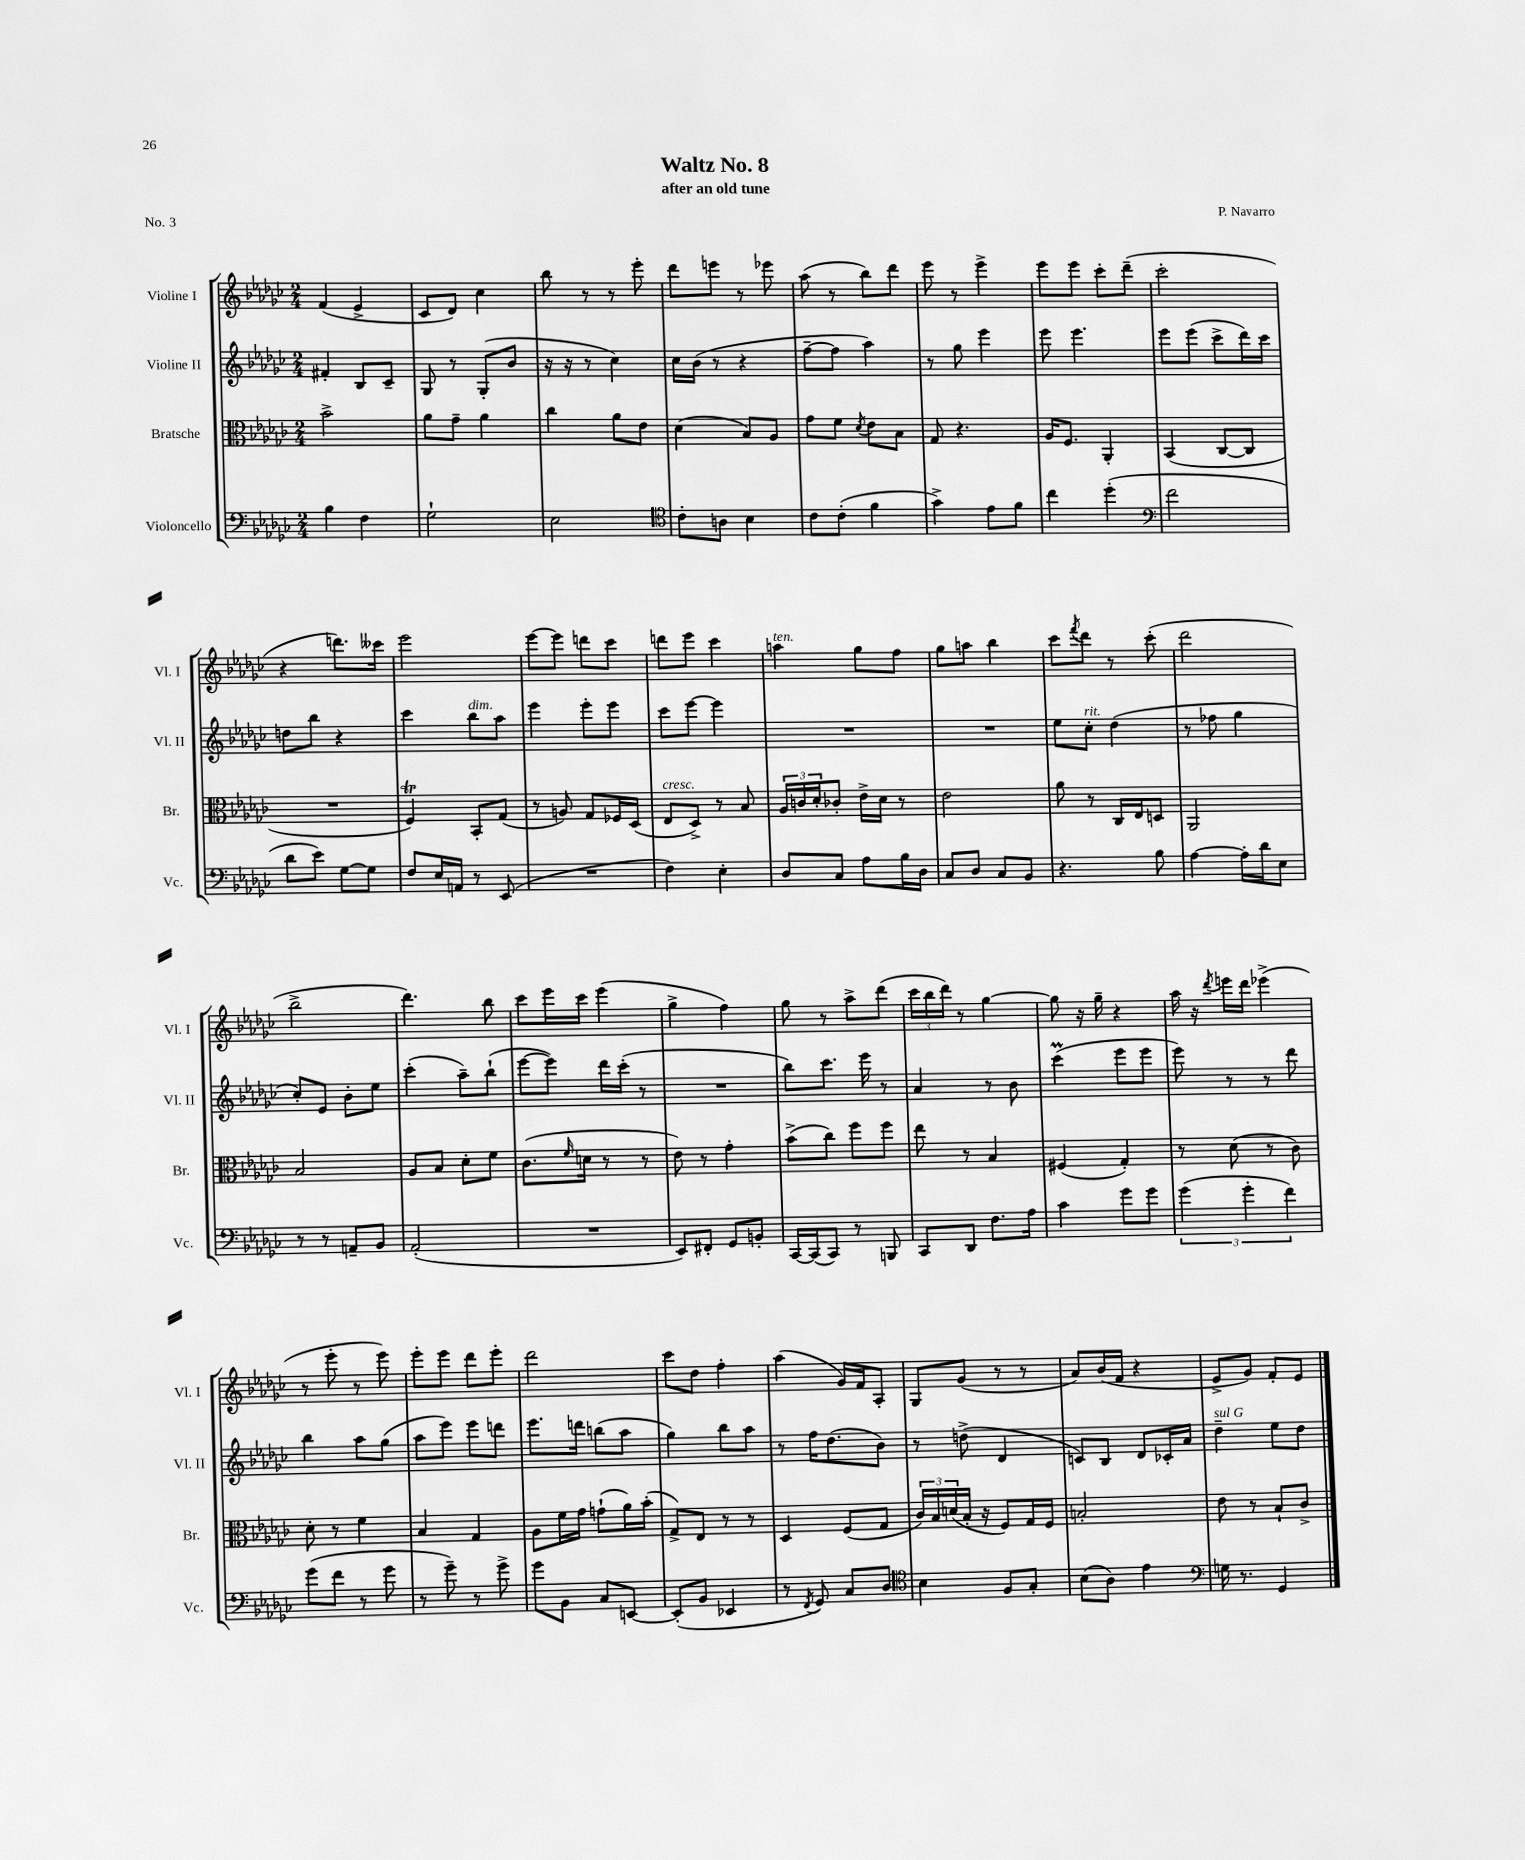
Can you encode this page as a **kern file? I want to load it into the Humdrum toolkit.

**kern	**kern	**kern	**kern
*staff4	*staff3	*staff2	*staff1
*clefF4	*clefC3	*clefG2	*clefG2
*k[b-e-a-d-g-c-]	*k[b-e-a-d-g-c-]	*k[b-e-a-d-g-c-]	*k[b-e-a-d-g-c-]
*M2/4	*M2/4	*M2/4	*M2/4
4B-	2b-^	4f#'	(4f
4F	.	8B-	4e-^
.	.	8c-~	.
=	=	=	=
2G-`	8a-	8G-	8c-
.	8g-~	8r	8d-)
.	4a-	(8G-'	4cc-
.	.	8b-	.
=	=	=	=
2E-	4cc-	16r	8bb-
.	.	16r	.
.	.	8r	8r
.	8a-	4cc-)	8r
.	8e-	.	8eee-'
=	=	=	=
*clefC4	*	*	*
8c-'	(4d-	16cc-	8ddd-
.	.	(16b-	.
8A	.	8r	8eee
4B-	8B-)	4r	8r
.	8A-	.	8eee-
=	=	=	=
8c-	8g-	[8ff~	(8aa-
(8c-'	8f	8ff]	8r
.	8qd-	.	.
4f	8e-	4aa-)	8bb-)
.	8B-	.	8ddd-
=	=	=	=
4g-^)	8G-	8r	8eee-
.	4.r	8gg-	8r
8e-	.	4eee-	4eee-^
8f	.	.	.
=	=	=	=
4cc-	16A-	8eee-	8eee-
.	8.F	.	.
.	.	4.eee-	8eee-
(4dd-'	4AA-'	.	8ccc-'
.	.	.	(8ddd-~
=	=	=	=
*clefF4	*	*	*
2f	(4BB-	8eee-	2ccc-'
.	.	(8eee-	.
.	[8C-	8ccc-^	.
.	8C-]	16ddd-)	.
.	.	16ccc-	.
=	=	=	=
8d-	2r	8dd	4r
8e-)	.	8bb-	.
[8G-	.	4r	8.ddd)
8G-]	.	.	.
.	.	.	16ccc--
=	=	=	=
8F	4F)	4ccc-	2eee-
16E-	.	.	.
16AA	.	.	.
8r	8BB-'	8bb-	.
(8EE-	(8G-	8aa-	.
=	=	=	=
2r	8r	4eee-	[8eee-
.	8A)	.	8eee-]
.	8G-	8eee-'	8ddd
.	16F-	8eee-	8ccc-
.	(16D-	.	.
=	=	=	=
4F)	8E-	8ccc-	8ddd
.	8D-^)	[8eee-	8eee-
4E-'	8r	4eee-]	4ccc-
.	8B-	.	.
=	=	=	=
8D-	24A-	2r	4aa
.	24c	.	.
.	24d-'	.	.
8C-	8c-'	.	.
8A-	16e-^	.	8gg-
.	16d-	.	.
16B-	8r	.	8ff
16D-	.	.	.
=	=	=	=
8C-	2e-	2r	8gg-
8D-	.	.	8aa
8C-	.	.	4bb-
8BB-	.	.	.
=	=	=	=
4.r	8a-	8ee-	8ccc-
.	.	.	8qfff
.	8r	8cc-'	8ddd-
.	16C-	(4dd-	8r
.	16E-	.	.
8B-	8D	.	(8ccc-'
=	=	=	=
[4A-	2AA-	8r	2ddd-
.	.	8ff-	.
16A-']	.	4gg-	.
16d-	.	.	.
8E-	.	.	.
=	=	=	=
8r	2B-	8cc-')	2bb-^
8r	.	8e-	.
8AA~	.	8b-'	.
8BB-	.	8ee-	.
=	=	=	=
(2AA-'	8A-	(4ccc-'	4.ddd-)
.	8B-	.	.
.	8d-'	8aa-~)	.
.	8f	(8bb-`	8bb-
=	=	=	=
2r	(8.c-	[8eee-	8ccc-
.	.	8eee-])	16eee-
.	16qqf	.	.
.	16d	.	16ccc-
.	8r	16ddd-	(4eee-
.	.	(16ccc-'	.
.	8r	8r	.
=	=	=	=
8EE-)	8e-)	2r	4gg-^
8FF#'	8r	.	.
8GG-	4g-'	.	4ff)
8BB'	.	.	.
=	=	=	=
[16CC-	(8b-^	8bb-)	8gg-
(16CC-]	.	.	.
8CC-)	8cc-)	8.ccc-	8r
8r	8ff	.	8aa-^
.	.	16eee-	.
8BBB	8ff	8r	(8ddd-
=	=	=	=
8CC-	8ee-	4a-	24ccc-
.	.	.	24bb-
.	.	.	24ddd-)
8DD-	8r	.	8r
8.F	4B-	8r	[4gg-
.	.	8b-	.
16A-	.	.	.
=	=	=	=
4c-	(4F#	(4ccc-	8gg-]
.	.	.	16r
.	.	.	16gg-~
8g-	4G-')	8eee-	4r
8g-	.	8eee-	.
=	=	=	=
(6g-	8r	8eee-)	16aa-
.	.	.	16r
.	.	.	8qddd-
.	(8d-	8r	16eee
6g-'	.	.	.
.	.	.	16ddd-
.	8r	8r	(4eee-^
6f)	.	.	.
.	8c-)	8ddd-	.
=	=	=	=
(8g-	8d-'	4bb-	8r
8f	8r	.	8eee-'
8r	4f	8aa-	8r
8g-	.	(8gg-	8eee-)
=	=	=	=
8r	4B-	8aa-	8eee-'
8g-~)	.	8eee-)	8eee-
8r	4G-	8eee-	8ddd-
8g-^	.	8ddd	8eee-'
=	=	=	=
8g-	8A-	8.eee-	2ddd-
8BB-	16f	.	.
.	16g-	16ddd	.
8C-	(8g`	(8bb	.
[8EE	16a-)	8aa-	.
.	(16b-'	.	.
=	=	=	=
(8EE']	8G-^)	4gg-)	8ccc-
8BB-	8E-	.	8dd-
4EE-	8r	8bb-	4ff'
.	8r	8aa-	.
=	=	=	=
8r	4D-	8r	(4aa-
8qFF	.	.	.
8GG-)	.	16ff	.
.	.	(8.dd-	.
8C-	(8F	.	16g-)
.	.	.	16f
8D-	8G-	8b-)	8A-'
=	=	=	=
*clefC4	*	*	*
4B-	24c-)	8r	8G-
.	24B-	.	.
.	(24d	.	.
.	16B-'	(8dd^	(8g-
.	16r	.	.
8F	8F)	4d-	8r
8G-'	16G-	.	8r
.	16F	.	.
=	=	=	=
(8B-	2B'	8c)	8a-)
8A-)	.	8B-	(16b-
.	.	.	16f
4e-	.	8d-	4r
.	.	16c-'	.
.	.	16a-	.
=	=	=	=
*clefF4	*	*	*
16G	8e-	4dd-~	8e-^
8.r	.	.	.
.	8r	.	8g-)
4GG-	8B-`	8ee-	8f'
.	8c-^	8dd-	8e-
==	==	==	==
*-	*-	*-	*-
